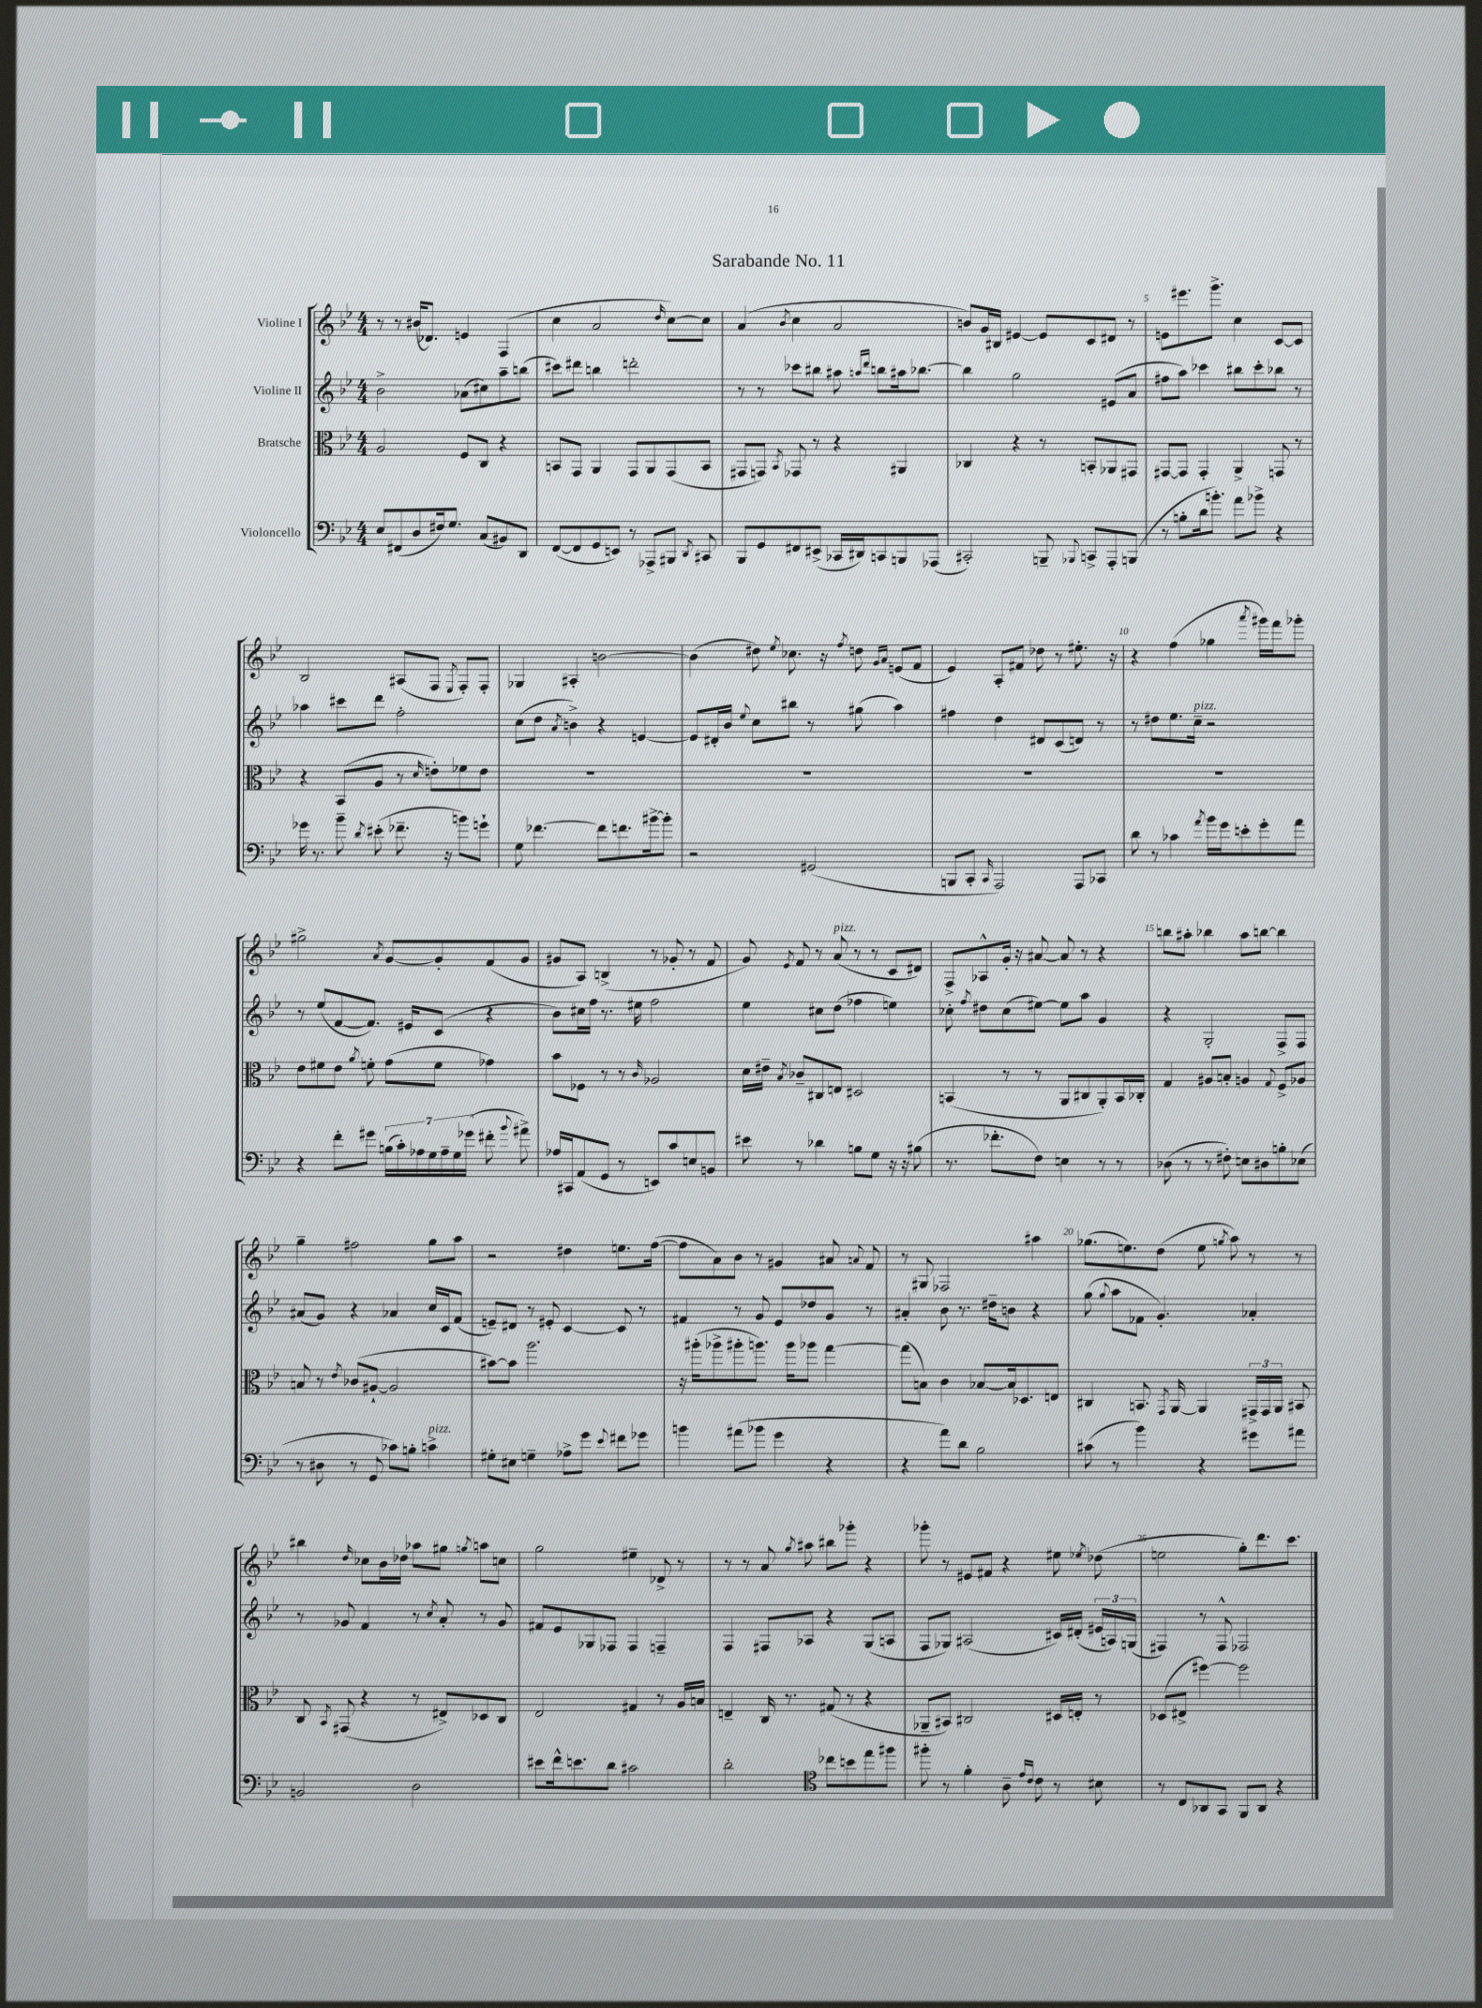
\header { title = "Sarabande No. 11" }
<<
\new StaffGroup <<
\new Staff = "s0" \with { instrumentName = "Violine I" } {
    \clef treble \key bes \major \numericTimeSignature \time 4/4
    \autoBeamOff r8 r8 bis'16[( des'8.]) e'4 f4( |
    c''4 a'2 \grace { d''16 } c''8[~) c''8] |
    a'4( \acciaccatura { bes'8 } c''4 a'2 |
    b'8[) g'16 bis16] eis'4~ eis'8[ c'8 dis'8] r8 |
    e'8[ eis'''8. g'''8.]-> c''4 c'8[~ c'8] |
    bes2 ais8[( f8] \acciaccatura { ees8 } f8[-.) f8]-. |
    ges4 ais4-. b'2~ |
    b'4( dis''8) \acciaccatura { ees''8 } ces''8. r16 \acciaccatura { f''8 } d''8 \grace { g'16[ a'16] } e'8[( f'8] |
    ees'4) a8[-. fis'8] des''8 r8 eis''8.-. r16 |
    r4 f''4( ges''4 \acciaccatura { a'''8 } gis'''16[) f'''16 ges'''8]-. |
    gis''2-> \acciaccatura { a'8 } g'8[~ g'8-. f'8( g'8] |
    gis'8[ a8]) b4->( r8 ges'8-. r8 f'8 |
    g'8) \acciaccatura { ees'8 } f'8 r8 a'8^\markup { \italic "pizz." }( r8 r8 c'8[ dis'8]) |
    f8[-> aes8-^ g'16]-. r16 ais'8~ ais'8 r8 r4 |
    b''8[ ais''8]-. bes''4 ais''8[ b''8]~ b''4 |
    g''4-- fis''2 g''8[ a''8] |
    r2 dis''4 e''8.[ f''16]~( |
    f''8[ a'8) bes'8] r8 gis'4 ais'8 \appoggiatura { a'8 } f'8 |
    r8 gis8 fes2 ais''4 |
    ges''8.[( e''8.) d''8]( e''8 \acciaccatura { g''8 } a''8) r8 r8 |
    bis''4 \grace { d''16 } ces''8[ bes'16 des''16] aes''8[ gis''8] \acciaccatura { g''8 } a''8[ c''8] |
    g''2 eis''4-- des'8-> r8 |
    r8 r8 a'8 \acciaccatura { g''8 } ais''8 bis''8[ ges'''8]-. r4 |
    ges'''8-. r8 eis'8[ fis'8] r4 eis''8 \acciaccatura { ees''8 } des''8( |
    e''2 g''8[-.) d'''8. c'''8.] \bar "|." |
}
\new Staff = "s1" \with { instrumentName = "Violine II" } {
    \clef treble \key bes \major \numericTimeSignature \time 4/4
    \autoBeamOff bes'2-> aes'8[( cis''8) a''8-- b''8]( |
    cis'''8[) dis'''8] b''4 d'''2-. |
    r8 r8 ces'''8[ bis''8] ais''8 \grace { a''16[ d'''16] } b''8[ ais''16 bes''8.]~ |
    bes''4 g''2 eis'8[( a'8] |
    fis''8[ a''8]) ces'''4 bis''8[ ces'''8-. bes''8] r8 |
    aes''4 cis'''8[ d'''8] f''2-. |
    c''8[( d''8] \acciaccatura { a'8 } b'4->) r4 e'4~ |
    e'8[ dis'16-. bes'16] \appoggiatura { ees''8 } c''8[ bis''8] r8 gis''8( a''4) |
    fis''4 d''4 dis'8[ c'8( d'8]) r8 |
    r8 dis''8[ ees''8. c''16]--^\markup { \italic "pizz." } r2 |
    r8 ees''8[( f'8~ f'8.]) eis'16[ c'8]( r4 |
    bes'8[) cis''16 f''16] r8. eis''16 f''2 |
    ees''4 cis''8[ d''8]( fes''4 e''4) |
    ces''8-. \acciaccatura { f''8 } dis''8[ ces''8( eis''8]~) eis''8[ a''8] g'4 |
    r4 g2-. f8[-> f8] |
    ais'8[( g'8]) r4 aes'4 c''16[ c'16 f'8]( |
    e'8[--) dis'8] r8 eis'8-. c'4~ c'8 r8 |
    fis'4 r8 g'8 ees'8[ des''8 g'8] r8 |
    ais'4-. bes'8 r8. dis''16[-- b'8] r4 |
    g''8( \appoggiatura { g''8 } a''8[ fes'8] g'4.-.) aes'4-. |
    r8 ges'8 f'4 r8 \acciaccatura { c''8 } a'8-. r8 ges'8 |
    fis'8[ ees'8 ges8 fes8] fes4 f4-- |
    f4 fis8[ aes8] r4 g8[( a8] |
    f8[ ges8]) ais2( cis'16[) dis'16]-.( \tuplet 3/2 { eis'16[ a16) g16]( } |
    fis4) r8 fis8-^ fes2 \bar "|." |
}
\new Staff = "s2" \with { instrumentName = "Bratsche" } {
    \clef alto \key bes \major \numericTimeSignature \time 4/4
    \autoBeamOff a2 f8[ c8] r4 |
    b,8[ g,8] a,4 g,8[ a,8 g,8( b,8] |
    gis,8[ g,8]) \acciaccatura { bes,8 } ges,8 r8 r4 ais,4 |
    ces4 r4 r8 b,8[-. aes,8 gis,8] |
    gis,8[~ gis,8] gis,4-. a,4-> g,8 r8 |
    r4 bes,8[( a8] r8 \grace { d'16 } e'8[-.) fes'8 e'8] |
    R1 |
    R1 |
    R1 |
    R1 |
    ees'8[ fis'8 ees'8] \acciaccatura { a'8 } f'8-. g'8[( f'8] ges'4) |
    bes'8[ fes8] r8 r8 \grace { c'16 } aes2 |
    d'16[ eis'16]-- \acciaccatura { bes8 } ces'8[-- cis8 e8] dis2 |
    b,4( r8 r8 a,8[ cis8 a,8-.) b,16 ces16]-. |
    g4 ais8[ b8]-. a4 \appoggiatura { g8 } f8[-> aes8] |
    b8 r8 \acciaccatura { ees'8 } ces'8[( ais8]~-! ais2 |
    bis'8[~) bis'8] a''2. |
    r16 ais''16[-.( aes''8-> ais''8-. a''8.]) a''16[ aes''8] g''4~ |
    g''8[( b8]) c'4 bes8[~ bes16 des8. e8] |
    cis4 b,8. \acciaccatura { g,8 } a,16~ a,4 \tuplet 3/2 { gis,16[-> gis,16 a,16] } bis,8 |
    c8 \acciaccatura { bes,8 } gis,8( r4 r8 eis8[->) des8 c8] |
    ees2 gis4 r8 a16[ b16] |
    e4-- c16 r8. gis8( r8 r4 |
    aes,8[-- bis,8]) cis2 dis16[ e16]-. r8 |
    des8[( eis8]-> fis''4~) fis''2 \bar "|." |
}
\new Staff = "s3" \with { instrumentName = "Violoncello" } {
    \clef bass \key bes \major \numericTimeSignature \time 4/4
    \autoBeamOff ees8[ fis,8( d8 fis16) g8.] c8[( bis,8) d,8] |
    f,8[~( f,8 g,8 e,8]) r8 aes,,8[-> bis,,8] \acciaccatura { d,8 } cis,8 |
    bes,,8[ g,8 fis,8 eis,8]->( ces,16[ dis,16) c,8 b,,8 aes,,8]( |
    cis,2-.) b,,8-- \appoggiatura { bes,,8 } c,8[-> a,,8-. b,,8]( |
    r8 b8[-. d'16 b'8.]-.) a'8[ bes'8]-> r4 |
    ges'16 r8. bes'8-- \acciaccatura { d'8 } eis'8-.( fes'8.-- r16 b'8[) g'8]-! |
    g8 fes'4.~ fes'8[ f'8. bis'16~-> bis'8]-. |
    r2 gis,2( |
    b,,8[ c,8]-. \grace { c,16 } a,,2) a,,8[ ces,8] |
    d'8 r8 ces'4 \acciaccatura { a'8 } bes'16[ g'16 e'8-. g'8-. a'8] |
    r4 f'8[-. gis'8] \tuplet 7/4 { b16[( c'16-.) aes16 g16 aes16-- g16 ges'16]( } fis'8-. \appoggiatura { bes'8 } ais'8->) |
    aes16[ cis,16 a,8( g,8] r8 e,8[) c'8 e8 b,8] |
    eis'8 r8 des'4 b8[ g8] r16 r16 bis8( |
    r8. fes'8.[-. f8]) e4 r8 r8 |
    des8( r8 r8 fis8-.) e8[ dis8 b8-. ees8]( |
    r8 dis8 r8 g,8 ces'8[) b8]-. c'4->^\markup { \italic "pizz." } |
    gis8[-. eis8] g4-- aes8[-> g'8] \appoggiatura { ees'8 } fis'8[ ges'8] |
    b'4 ais'8[( bes'8] g'4 r4 |
    r4 a'8[) d'8] bes2 |
    cis'8( r8 bes'4) r4 gis'8[ ais'8] |
    b,2 d2 |
    eis'8[ f'16-^ e'8. d'8] cis'2 |
    d'2-. \clef tenor ces''8[ b'8 ees''8 fis''8] |
    fis''8-. r8 f'4-. a8-- \grace { ees'16[ c'16] } c'8 r8 bis8 |
    r8 c8[ aes,8 g,8] f,8[ aes,8] r4 \bar "|." |
}
>>
>>
\layout { \context { \Score \override BarNumber.break-visibility = ##(#f #t #t) barNumberVisibility = #(every-nth-bar-number-visible 5) } }
